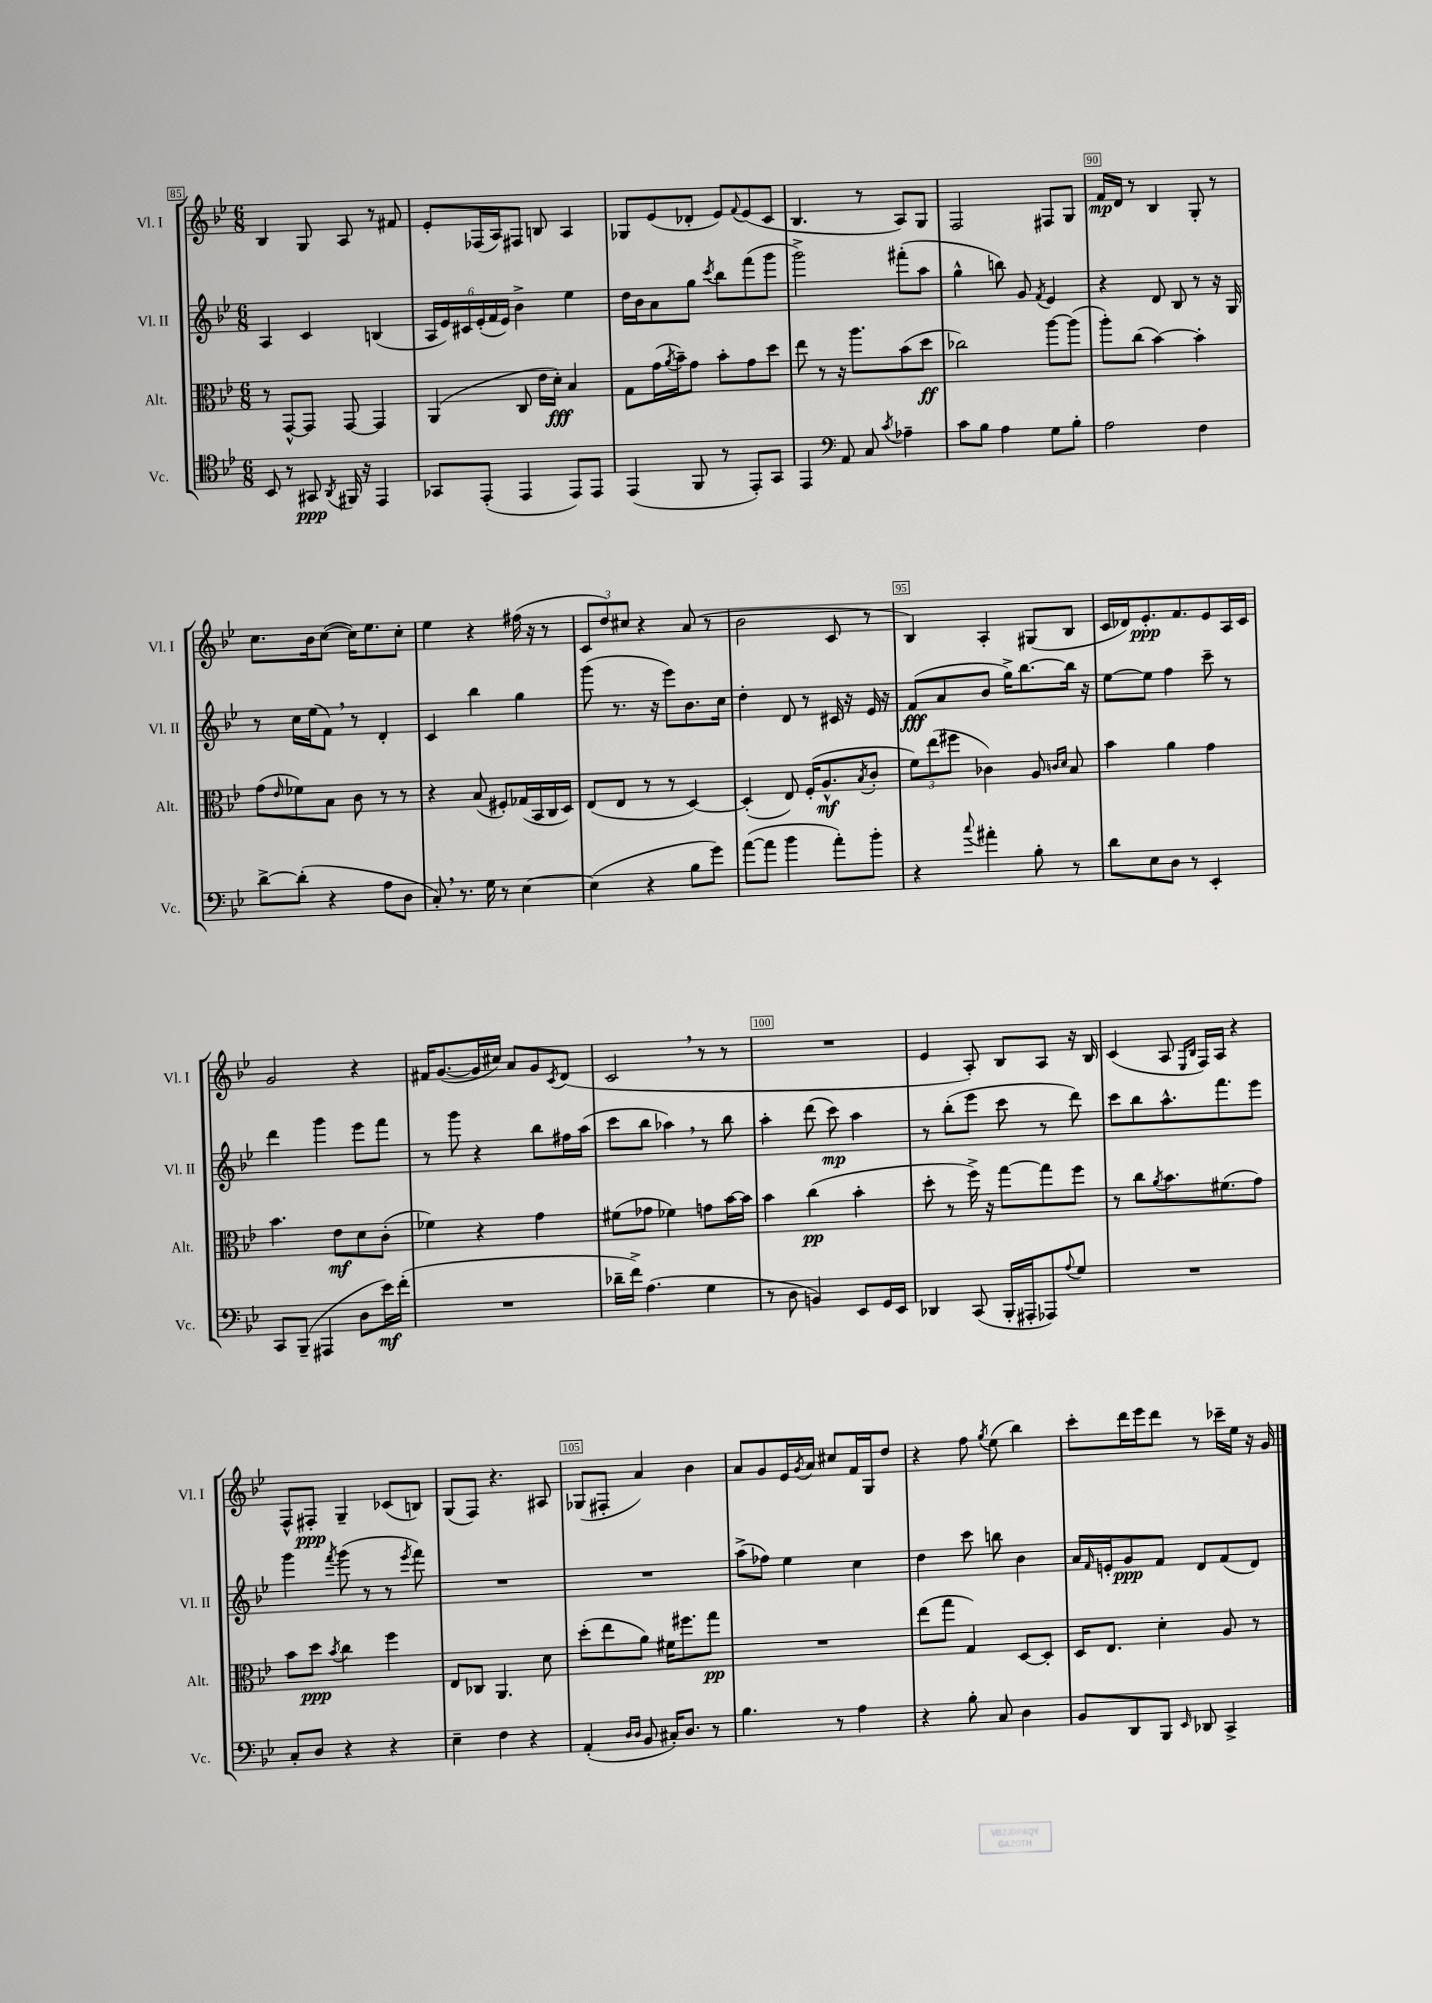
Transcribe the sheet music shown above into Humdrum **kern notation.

**kern	**kern	**kern	**kern
*staff4	*staff3	*staff2	*staff1
*clefC4	*clefC3	*clefG2	*clefG2
*k[b-e-]	*k[b-e-]	*k[b-e-]	*k[b-e-]
*M6/8	*M6/8	*M6/8	*M6/8
8BB-	8r	4A	4B-
8r	[8GG^^	.	.
8GG#	8GG]	4c	8G
8qAA	.	.	.
16FF#	[8GG	.	8A
16r	.	.	.
4EE-	4GG]	(4B	8r
.	.	.	8f#
=	=	=	=
8GG-	(4AA	24A	8e-'
.	.	24e-)	.
.	.	24c#	.
(8EE-'	.	(24e-'	(16F-
.	.	24f	.
.	.	.	16A)
.	.	24e-)	.
4EE-	8C	4b-^	8F#
.	16e-	.	8B
.	16d')	.	.
8EE-)	4B-	4ee-	4A
8EE-	.	.	.
=	=	=	=
(4EE-	8G	16dd	8G-
.	.	16b-	.
.	(16g	8a	(8e-
.	8qa	.	.
.	16b-~)	.	.
8FF	8g	8gg	8d-'
.	.	8qccc	.
8r	8b-'	8bb-	8e-)
.	.	.	8qqf
8EE-')	8g	(8fff	(8e-
8GG	8dd	8ggg	8c
=	=	=	=
4EE-	8ee-	2ggg^)	4.B-
.	8r	.	.
*clefF4	*	*	*
8AA	16r	.	.
.	8.aa	.	.
8C	.	.	8r
8qc	.	.	.
4A-~	(8b-	(8fff#'	8A)
.	8dd	8aa	8G
=	=	=	=
8c	2cc-)	4gg^^	2F
8B-	.	.	.
4A	.	8bb)	.
.	.	8g	.
.	.	8qf	.
8G	[8aa	4e-	8F#
8B-'	(8aa]	.	8G
=	=	=	=
2A	8aa')	4r	16f
.	.	.	16d
.	(8cc	.	8r
.	[4b-)	8d	4B-
.	.	8B-	.
4F	4b-']	8r	8G'
.	.	16r	8r
.	.	16G	.
=	=	=	=
[8d^	(8g	8r	8.cc
.	16qqe-	.	.
(8d']	8f-)	16cc	.
.	.	(16ee-	16b-
4r	8B-	8f)	([8cc
.	8c	8r	16cc])
.	.	.	8.ee-
8A	8r	4d'	.
8D	8r	.	8cc'
=	=	=	=
8C')	4r	4c	4ee-
8.r	.	.	.
.	(8B-	4bb-	4r
16G	.	.	.
8r	8F#')	.	.
[4E-	(16G-	4gg	(16ff#
.	16BB-	.	16r
.	16C	.	8r
.	16D)	.	.
=	=	=	=
(4E-]	(8E-	(8ggg	12c
.	.	.	12dd)
.	8E-	8.r	.
.	.	.	12cc#
4r	8r	.	4r
.	.	16r	.
.	8r	8eee-)	.
8B-	[4D)	8.b-	(8a
8g)	.	.	8r
.	.	16cc	.
=	=	=	=
([8a	(4D']	4dd'	2b-
8a]	.	.	.
4b-	8E-)	8d	.
.	(16F'	8r	.
.	8.A^^	.	.
8a')	.	16c#	8c
.	.	16r	.
.	8qB-	.	.
8b-'	8c'	16e-	8r
.	.	16r	.
=	=	=	=
4r	12f)	(8f	4B-)
.	(12ee-	.	.
.	.	8a	.
.	12ff#	.	.
8qqcc	.	.	.
4a#'	4c-)	8b-	4A'
.	.	16gg^)	.
.	.	[8.bb-	.
8B-'	8A	.	(8G#
.	16qqc	.	.
.	16qqd	.	.
8r	8B-	16bb-]	8B-
.	.	16r	.
=	=	=	=
8d	4b-	[8ee-	16c
.	.	.	16d-)
8E-	.	8ee-]	8.e-'
8D	4a	4ff	.
.	.	.	8.f
8r	.	.	.
4EE-'	4g	8ccc~	8e-
.	.	8r	16A
.	.	.	16c
=	=	=	=
8CC	4.b-	4ddd	2g
(8BBB-~	.	.	.
4AAA#	.	4ggg	.
.	8e-	.	.
8D	8d	8eee-	4r
16e-)	(8c'	8fff	.
(16f'	.	.	.
=	=	=	=
2.r	4f-)	8r	16f#
.	.	.	([8.g
.	.	8ggg	.
.	4r	4r	16g]
.	.	.	16cc#)
.	.	.	8a
.	4g	8bb-	8g
.	.	.	8qc
.	.	16ff#	(8d
.	.	(16aa	.
=	=	=	=
16d-~	(8f#	8ccc	2c
16f^)	.	.	.
(4.A	8g-	8bb-	.
.	4f-)	4aa-)	.
4G	8g	8r	8r
.	[16b-	8bb-	8r
.	16b-]	.	.
=	=	=	=
8r	4b-	4aa'	2.r
8D	.	.	.
4BB)	(4cc	(8ddd	.
.	.	8ccc)	.
8EE-	4b-'	4aa	.
16GG	.	.	.
16EE-	.	.	.
=	=	=	=
4DD-	8dd'	8r	4e-
.	8r	(8bb-'	.
(8CC	16ff^)	8eee-	8A')
.	16r	.	.
16BBB-'	[8gg	8ccc	8B-
16AAA#'	.	.	.
8AAA-)	8gg]	8r	8A
8qqA	.	.	.
8G	8ff	8ddd)	16r
.	.	.	16B-
=	=	=	=
2.r	8r	8ccc	(4c
.	8cc	8bb-	.
.	8qa	.	.
.	8.b-	8.aa^^	8A
.	.	.	16qqE-
.	.	.	16qqB-
.	.	.	16F)
.	(8.f#	8.fff	16A
.	.	.	4r
.	8g)	8eee-	.
=	=	=	=
8C'	8b-	4ggg	8F^^
8D	8dd	.	8F#'
.	8qb-	8qfff	.
4r	4cc	(8ggg	4G~
.	.	8r	.
4r	4ff	8r	(8c-
.	.	8qeee-	.
.	.	8fff)	8B)
=	=	=	=
4E-~	8E-	2.r	(8G
.	8C-	.	8F)
4F	4.AA	.	4.r
4r	.	.	.
.	8d	.	8A#
=	=	=	=
(4AA'	(8dd'	2.r	(8G-
.	8ee-	.	8F#'
16qqD	.	.	.
16qqD	.	.	.
8BB-	8a)	.	4a)
16C#')	16f#	.	.
8.D	8.ff#	.	.
.	.	.	4b-
8r	8gg	.	.
=	=	=	=
4.B-	2.r	(8aa^	8a
.	.	8ff-)	8g
.	.	4ee-	16e-
.	.	.	8qg
.	.	.	16a
8r	.	.	8cc#
4A	.	4cc	16f
.	.	.	16G
.	.	.	8dd
=	=	=	=
4r	(8ee-	4dd	4r
.	8gg	.	.
8B-'	4G)	8ccc	8ff
.	.	.	8qgg
8C	.	8bb	(8ee-
4D	[8D	4b-	4bb-)
.	8D']	.	.
=	=	=	=
8BB-	16D	16a	8ccc'
.	.	16qqf	.
.	8.E-	16e'	.
8DD	.	8g	16ddd
.	.	.	16eee-
8BBB-	4d'	8f	8ddd
16qqEE-	.	.	.
8DD-	.	8d	8r
4CC^	8A	(8f	16ccc-~
.	.	.	16ee-
.	8r	8d)	16r
.	.	.	16g
==	==	==	==
*-	*-	*-	*-
